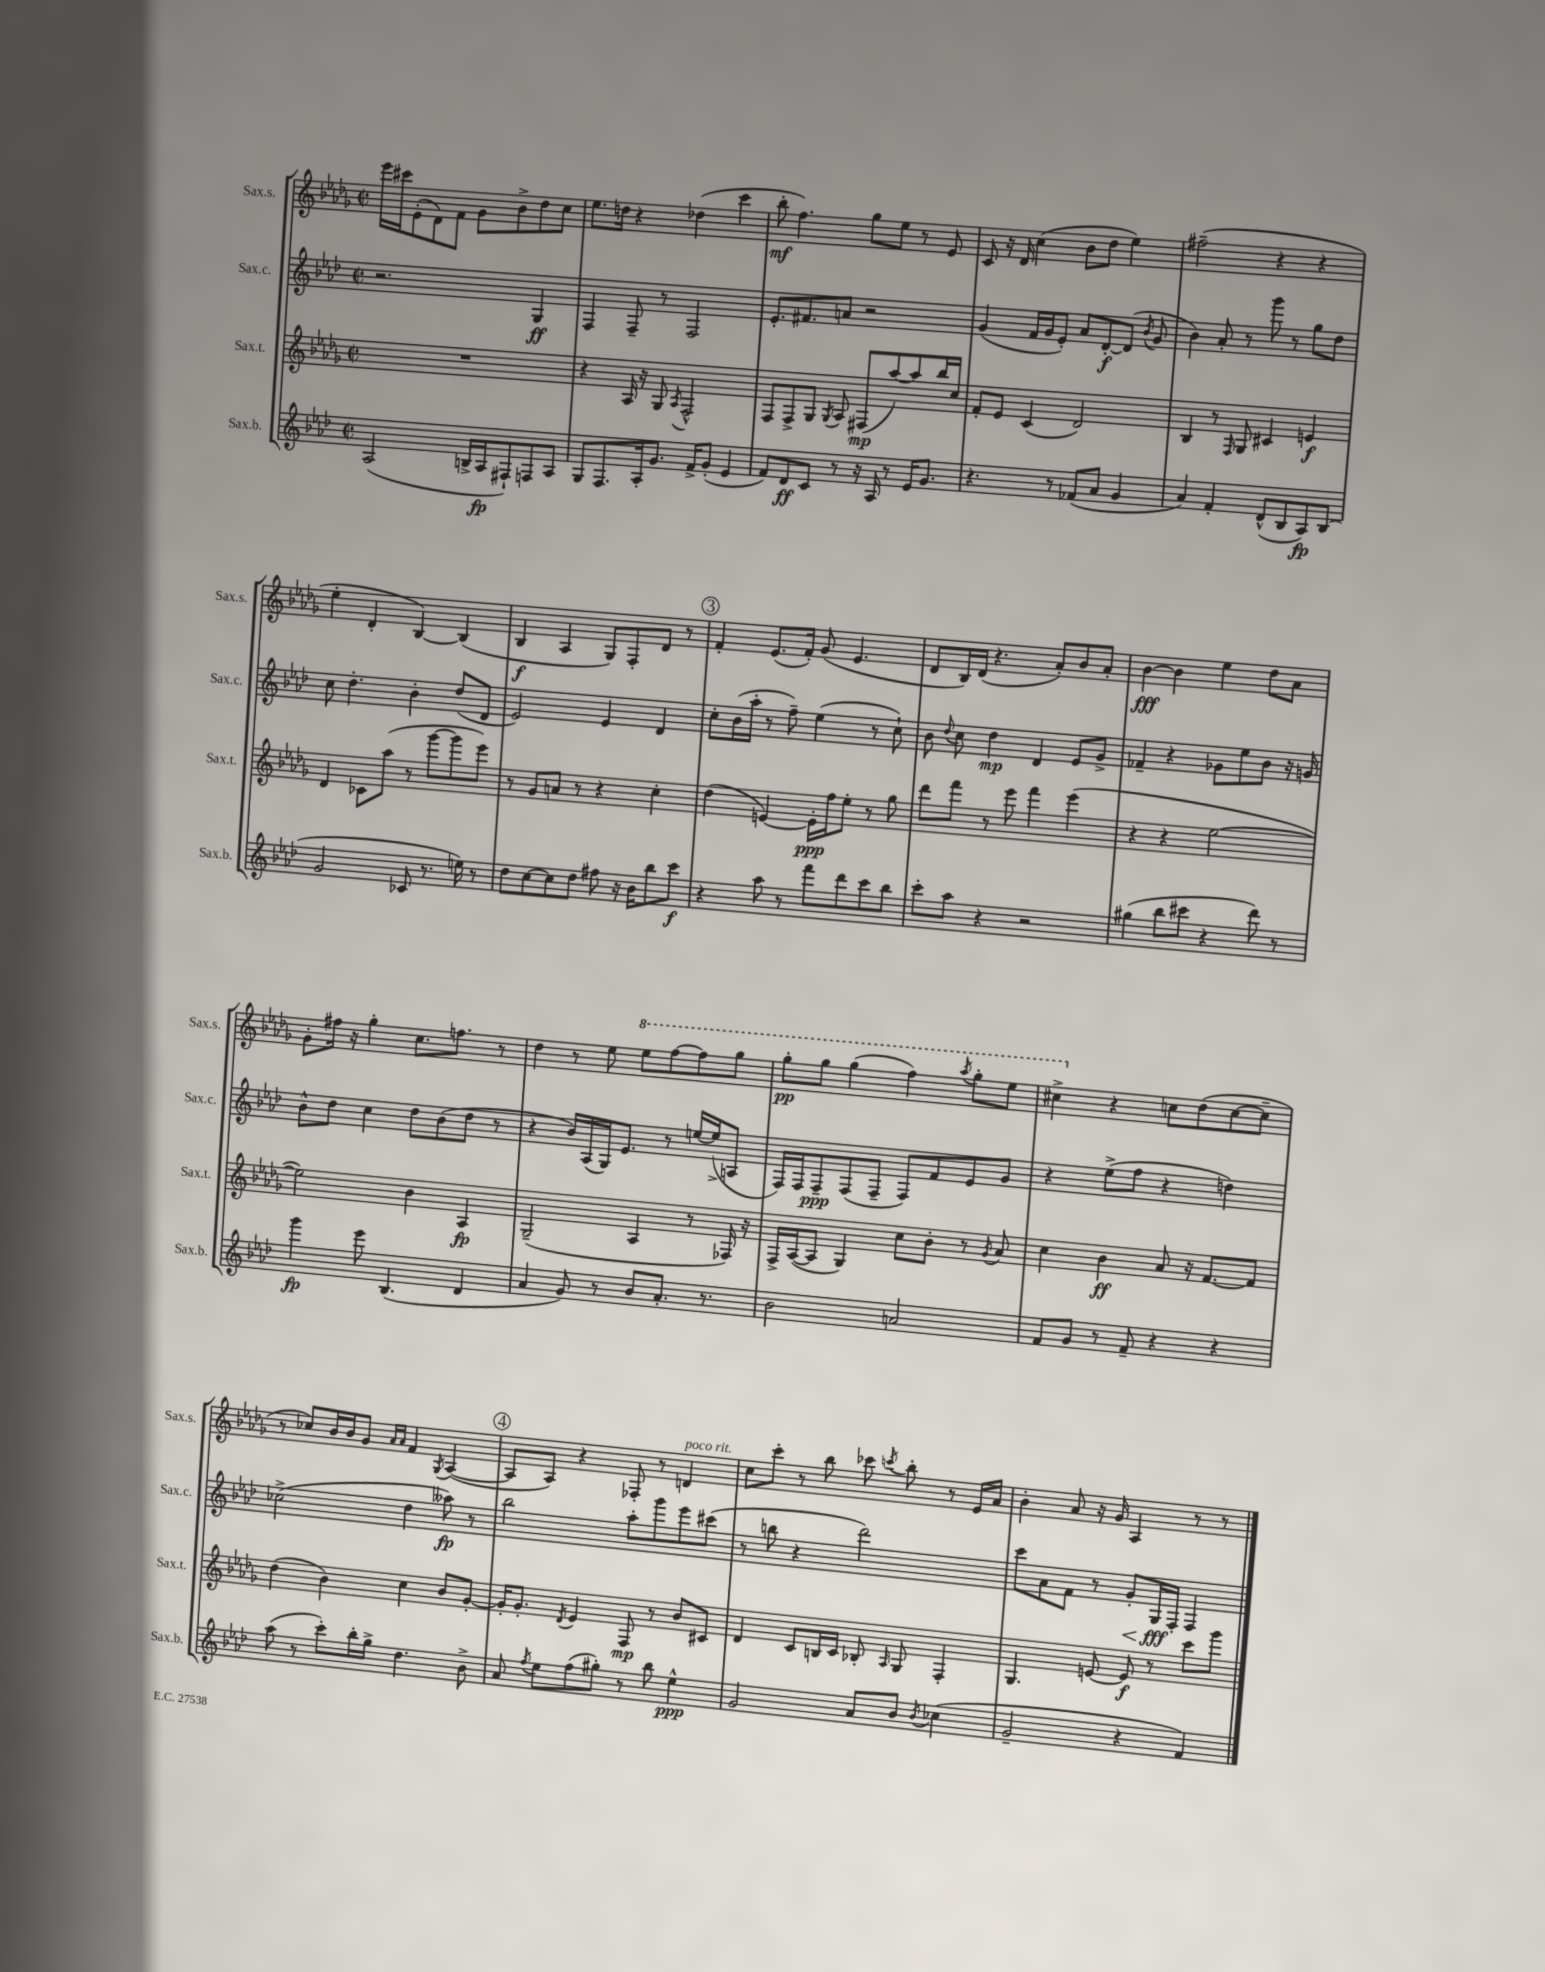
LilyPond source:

<<
\new StaffGroup <<
\new Staff = "s0" \with { instrumentName = "Sax.s." shortInstrumentName = "Sax.s." } {
    \clef treble \key des \major \defaultTimeSignature \time 2/2
    \autoBeamOff ees'''16[ cis'''16 ees'8-.( des'8) f'8] ges'8[ bes'8-> des''8 c''8] |
    ees''8.[ d''16] r4 des''4( c'''4 |
    bes''8-.\mf f''4.) ges''8[ ees''8] r8 ees'8 |
    c'8 r16 des'16 c''4( bes'8[ des''8] ees''4) |
    fis''2--( r4 r4 |
    ees''4-. des'4-. bes4~) bes4( |
    bes4\f aes4 ges8[) f8-. des'8] r8 |
    \mark \markup { \circle "3" } f'4-. ees'8.[( f'16]-.) ges'8( ees'4. |
    des'8[ bes16) des'16]( r4. aes'8[-.) bes'8 aes'8]-. |
    bes'4~\fff bes'4 ees''4 des''8[ aes'8] |
    ges'8[-. fis''16] r16 ges''4-. c''8.[ f''8.] r8 |
    des''4 r8 ees''8 \ottava #1 ees'''8[ f'''8~ f'''8 ges'''8] |
    ges'''8[-.\pp ges'''8] ges'''4( f'''4) \acciaccatura { aes'''8 } ges'''8[-. ees'''8] |
    cis'''4-> \ottava #0 r4 c''!8[ des''8( c''8~ c''8]-- |
    r8 ces''8[) bes'16 bes'16 ges'8] \grace { aes'16[ aes'16] } f'4 \acciaccatura { ges8 } aes4~( |
    \mark \markup { \circle "4" } aes8[ aes8]) r4 fes8-. r8 d'4^\markup { \italic "poco rit." } |
    c''8[ c'''8]-. r8 bes''8 ces'''8 \acciaccatura { c'''8 } bes''8-. r8 ees'16[ aes'16] |
    bes'4-. aes'8 r16 ges'16 aes4 r8 r8 \bar "|." |
}
\new Staff = "s1" \with { instrumentName = "Sax.c." shortInstrumentName = "Sax.c." } {
    \clef treble \key aes \major \defaultTimeSignature \time 2/2
    \autoBeamOff r2. g4\ff |
    f4 f8-- r8 f2 |
    ees'8.[-. fis'8. a'8] r2 |
    g'4( f'16[ g'16 ees'8]-.) aes'8[ des'8~-.\f des'8]( \acciaccatura { bes'8 } g'8 |
    bes'4) aes'8-. r8 g'''8 r8 g''8[ des''8] |
    c''8 des''4.-. bes'4-. des''8[( des'8] |
    ees'2) ees'4 des'4 |
    \mark \markup { \circle "3" } c''8[-. bes'16( aes''16]-. r8 f''8--) ees''4( r8 c''8-!) |
    bes'8 \appoggiatura { des''8 } c''8 des''4\mp des'4 ees'8[ g'8]-> |
    fes'4-- r4 ges'8[ ees''8 bes'8] r16 g'16 |
    bes'8[-^ des''8] c''4 des''8[ bes'8( des''8] r8 |
    r4 bes'16[) aes16( g16) ees'8.] r8 e''16[~ e''16->( a8] |
    f16[) f16 f8--\ppp f8( f8]-- f8[) f'8 ees'8 g'8] |
    r4 ees''8[->( f''8] r4 d''4) |
    ces''2->( des''4 aeses''8\fp) r8 |
    \mark \markup { \circle "4" } bes''2 aes''8[-. g'''8 ees'''8 cis'''8]( |
    r8 b''8 r4 des'''2) |
    c'''8[ aes'8 f'8] r8 g'8[-.\< g16\fff\! f16]-. f4 \bar "|." |
}
\new Staff = "s2" \with { instrumentName = "Sax.t." shortInstrumentName = "Sax.t." } {
    \clef treble \key des \major \defaultTimeSignature \time 2/2
    \autoBeamOff R1 |
    r4 aes16 r16 ges8 \acciaccatura { aes8 } f2-^ |
    f8[ f8-> ges8] \acciaccatura { ges8 } aes8 fis8[\mp( aes''8~) aes''8 bes''16 c''16] |
    f'8[-. ees'8] c'4( des'2) |
    bes4 r8 \grace { f16 } ges8 cis'4 e'4\f |
    des'4 ces'8[ aes''8]( r8 ges'''8[~ ges'''8 ees'''8]) |
    r8 ges'8[ a'8] r8 r4 c''4-. |
    \mark \markup { \circle "3" } des''4( e'4~) e'16[-.\ppp f''16 ees''8]-. r8 ges''8 |
    des'''8[ f'''8] r8 ees'''8 f'''4 ees'''4( |
    r4 r4 ees''2~ |
    ees''2) bes'4 aes4\fp |
    ges2--( aes4 r8 fes16) r16 |
    f16[-> aes16~( aes8] ges4) c''8[ bes'8]-. r8 \acciaccatura { ges'8 } aes'8 |
    c''4 bes'4\ff aes'8 r16 f'8.[~ f'8] |
    des''4( bes'4) c''4 bes'8[ ges'8]~-. |
    \mark \markup { \circle "4" } ges'16[-. ges'8.]-. \acciaccatura { des'8 } ees'4 f8\mp r8 bes'8[ cis'8] |
    des'4 c'8[ b16 c'16] bes8-. \grace { aes16 } ges8 f4-. |
    ges4. e'8~ e'8\f r8 c'''8[ ges'''8] \bar "|." |
}
\new Staff = "s3" \with { instrumentName = "Sax.b." shortInstrumentName = "Sax.b." } {
    \clef treble \key aes \major \defaultTimeSignature \time 2/2
    \autoBeamOff aes2( b16[-> aes16\fp fis8-!) f8 aes8] |
    g8[ f8. aes16-. g'8.] f'16[-> g'8]-.( ees'4 |
    f'8[) des'8\ff c'8] r8 r16 aes16 r8 ees'16[ g'8.] |
    r4. r8 fes'8[( aes'8] g'4 |
    aes'4) f'4-. des'8[-^( bes8 aes8\fp) bes8]( |
    g'2 ces'8 r8. e''16) r8 |
    des''8[ c''8~ c''8 des''8] fis''8 r16 bes'16[ bes''8 c'''8]\f |
    \mark \markup { \circle "3" } r4 aes''8 r8 f'''8[ des'''8 c'''8 bes''8] |
    c'''8[-. aes''8] r4 r2 |
    gis''4( bes''8[ cis'''8] r4 des'''8) r8 |
    g'''4\fp ees'''8 bes4.( des'4 |
    aes'4 g'8) r8 bes'8[ aes'8.]-. r8. |
    bes'2 a'2 |
    f'8[ g'8] r8 f'8-- r4 r4 |
    aes''8( r8 c'''8[-.) bes''16-. g''16]-> des''4. bes'8-> |
    \mark \markup { \circle "4" } aes'8 \acciaccatura { f''8 } ees''8[ f''8( gis''8]-.) r8 bes''8 ees''4-^\ppp |
    g'2 aes'8[ bes'8] \acciaccatura { bes'8 } ces''4( |
    g'2-- r4 f'4) \bar "|." |
}
>>
>>
\layout { \context { \Score \remove "Bar_number_engraver" } }
